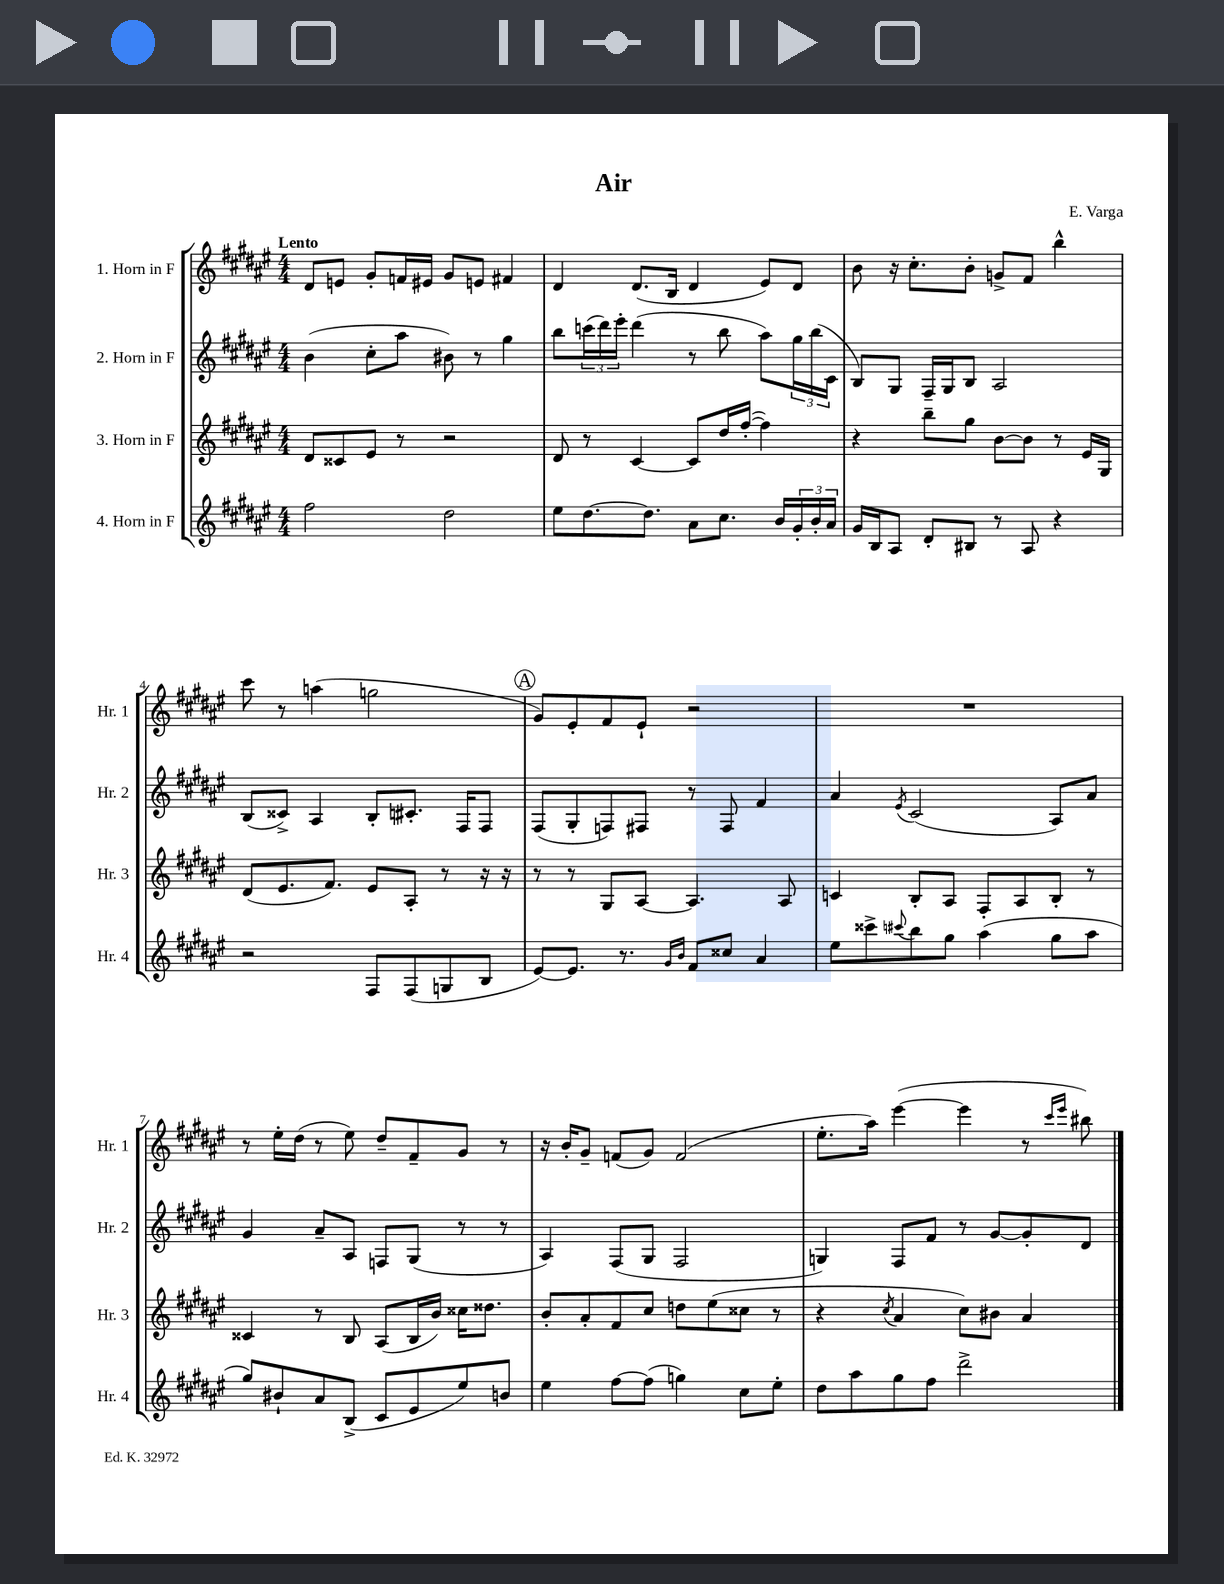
\header { title = "Air" composer = "E. Varga" }
<<
\new StaffGroup <<
\new Staff = "s0" \with { instrumentName = "1. Horn in F" shortInstrumentName = "Hr. 1" } {
    \clef treble \key fis \major \numericTimeSignature \time 4/4 \tempo "Lento"
    dis'8 e'8 gis'8-. f'16 eis'16 gis'8 e'8 fis'4 |
    dis'4 dis'8.( b16 dis'4 eis'8) dis'8 |
    b'8 r16 cis''8.-. b'8-. g'8-> fis'8 b''4-^ |
    cis'''8 r8 a''4( g''2 |
    \mark \markup { \circle "A" } gis'8) eis'8-. fis'8 eis'8-! r2 |
    R1 |
    r8 eis''16-. dis''16( r8 eis''8) dis''8-- fis'8-- gis'8 r8 |
    r16 b'16-. gis'8-- f'8( gis'8) f'2( |
    eis''8.-. ais''16) eis'''4~( eis'''4 r8 \grace { cis'''16 eis'''16 } bis''8) \bar "|." |
}
\new Staff = "s1" \with { instrumentName = "2. Horn in F" shortInstrumentName = "Hr. 2" } {
    \clef treble \key fis \major \numericTimeSignature \time 4/4
    b'4( cis''8-. ais''8 bis'8) r8 gis''4 |
    b''8 \tuplet 3/2 { c'''16( dis'''16) eis'''16-. } dis'''4( r8 b''8 ais''8) \tuplet 3/2 { gis''16 b''16( cis'16 } |
    b8) gis8 fis16-- gis16 b8 ais2 |
    b8( cisis'8->) ais4 b8-. cis'8.-. fis16 fis8 |
    \mark \markup { \circle "A" } fis8( gis8-. f8) fis8 r8 fis8 fis'4 |
    ais'4 \acciaccatura { eis'8 } cis'2( ais8) ais'8 |
    gis'4 ais'8-- ais8 f8 gis8( r8 r8 |
    ais4) fis8( gis8 fis2 |
    g4) fis8 fis'8 r8 gis'8~ gis'8-. dis'8 \bar "|." |
}
\new Staff = "s2" \with { instrumentName = "3. Horn in F" shortInstrumentName = "Hr. 3" } {
    \clef treble \key fis \major \numericTimeSignature \time 4/4
    dis'8 cisis'8 eis'8 r8 r2 |
    dis'8 r8 cis'4~ cis'8 dis''16 fis''16~-.( fis''4) |
    r4 b''8-- gis''8 b'8~ b'8 r8 eis'16 gis16 |
    dis'8( eis'8. fis'8.) eis'8 ais8-. r8 r16 r16 |
    \mark \markup { \circle "A" } r8 r8 gis8 ais8~ ais4. ais8 |
    c'4 b8-. ais8 fis8-. ais8 b8-. r8 |
    cisis'4 r8 b8 ais8( b16 b'16) cisis''16 disis''8. |
    b'8-. ais'8-. fis'8 cis''8 d''8 eis''8( cisis''8 r8 |
    r4 \acciaccatura { cis''8 } ais'4 cis''8) bis'8 ais'4 \bar "|." |
}
\new Staff = "s3" \with { instrumentName = "4. Horn in F" shortInstrumentName = "Hr. 4" } {
    \clef treble \key fis \major \numericTimeSignature \time 4/4
    fis''2 dis''2 |
    eis''8 dis''8.~ dis''8. ais'8 cis''8. b'16 \tuplet 3/2 { gis'16-. b'16-. ais'16 } |
    gis'16 b16 ais8 dis'8-. bis8 r8 ais8 r4 |
    r2 fis8 fis8( g8 b8 |
    \mark \markup { \circle "A" } eis'8~) eis'8. r8. \grace { gis'16 b'16 } fis'8 cisis''8 ais'4 |
    eis''8 cisis'''8-> \appoggiatura { cis'''8 } b''8 gis''8 ais''4( gis''8 ais''8 |
    gis''8) bis'8-! ais'8 b8->( cis'8 eis'8 eis''8) b'8 |
    eis''4 fis''8~ fis''8( g''4) cis''8 eis''8-. |
    dis''8 ais''8 gis''8 fis''8 dis'''2-> \bar "|." |
}
>>
>>
